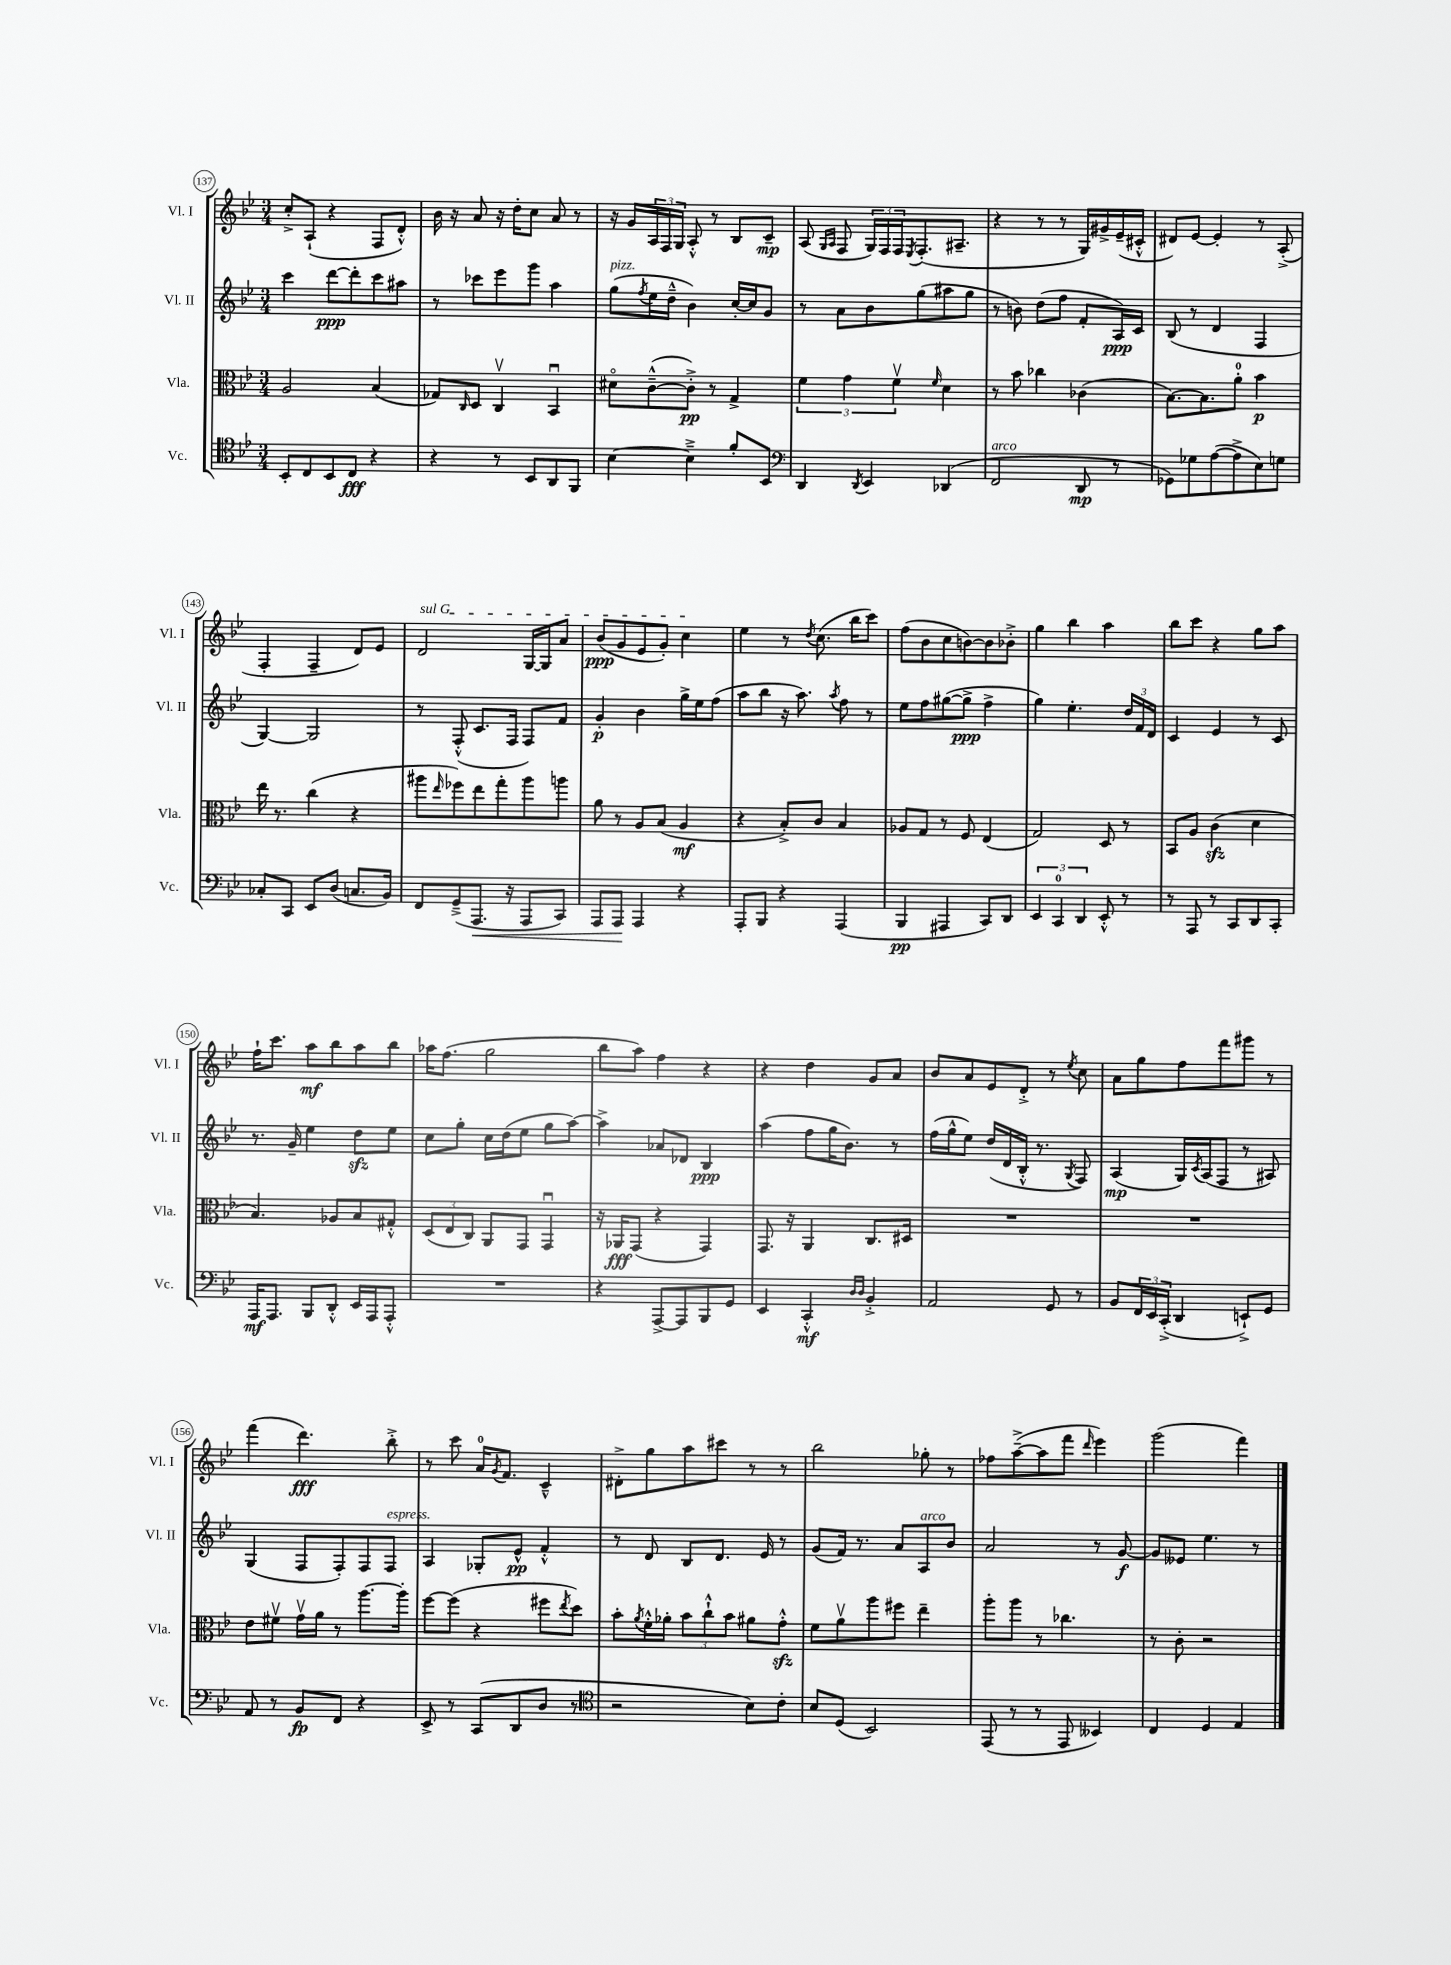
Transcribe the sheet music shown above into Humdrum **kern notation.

**kern	**kern	**kern	**kern
*staff4	*staff3	*staff2	*staff1
*clefC4	*clefC3	*clefG2	*clefG2
*k[b-e-]	*k[b-e-]	*k[b-e-]	*k[b-e-]
*M3/4	*M3/4	*M3/4	*M3/4
8BB-'	2A	4ccc	8cc'^
8C	.	.	(8A`
8BB-	.	[8ddd	4r
8C	.	8ddd']	.
4r	(4B-	8ccc	8F
.	.	8aa#	8d'^^)
=	=	=	=
4r	8G-)	8r	16b-
.	.	.	16r
.	16qqC	.	.
.	8D	8ccc-	8a
8r	4Cv	8eee-	16r
.	.	.	16dd'
8BB-	.	8ggg	8cc
8AA	4BB-u	4aa	8a
8FF	.	.	8r
=	=	=	=
[4B-	8d#o	(8gg	16r
.	.	.	16g
.	.	8qff	.
.	([8c~^^	16ee-	24A
.	.	.	24F
.	.	16dd~^^	.
.	.	.	24G
4B-~^]	8c'^])	4b-)	8A'^^
.	8r	.	8r
8f'	4G^	[16cc'	8B-
.	.	16cc]	.
8BB-	.	8g	8c~
=	=	=	=
*clefF4	*	*	*
4DD	6f	8r	(8A
.	.	.	16qqG
.	.	.	16qqA
.	.	8a	8F
.	6g	.	.
8qDD	.	.	.
4EE-	.	8b-	24G)
.	.	.	24F
.	6fv	.	24F
.	.	.	8qE-
.	.	(8gg	(8.F'
.	16qqf	.	.
(4DD-	4d	8aa#	.
.	.	.	8.A#~
.	.	8gg	.
=	=	=	=
2FF	8r	8r	4r
.	8b-	8b)	.
.	4cc-	(8dd	8r
.	.	8ff	8r
8DD	(4c-	8f'	16G)
.	.	.	16g#^
8r	.	16A)	(16e-~
.	.	16c	16c#'^^
=	=	=	=
8GG-)	[8.B-)	(8B-	8d#)
8G-	.	8r	[8e-
.	8.B-]	.	.
([8A	.	4d	4e-']
8A^]	8a'	.	.
8E-)	4b-	4F	8r
8G	.	.	(8A'^
=	=	=	=
8C-'	16ee-	[4G)	4F'
.	8.r	.	.
8CC	.	.	.
8EE-	(4cc	2G]	4F~
(8D	.	.	.
8.C	4r	.	8d)
.	.	.	8e-
16BB-)	.	.	.
=	=	=	=
8FF	8aa#	8r	2d
.	16qqee-	.	.
(8GG~^	8ff-)	(8F'^^	.
8.AAA	8ee-	8.c	.
.	8gg'	.	.
16r	.	16F	.
8AAA	8aa#	8F)	[16G
.	.	.	16G]
8CC)	8aa	8f	8a
=	=	=	=
8AAA	8a	4g'	(8b-
8AAA	8r	.	8g
4AAA	8A	4b-	8e-
.	(8B-	.	8g')
4r	4A	16gg^	4cc
.	.	16ee-	.
.	.	(8ff	.
=	=	=	=
8AAA'	4r	8aa	4ee-
8BBB-	.	8bb-	.
4r	8B-'^)	16r	8r
.	.	8.aa)	.
.	.	.	8qdd
.	8c	.	(8.cc
.	.	8qaa	.
(4AAA	4B-	8ff	.
.	.	.	16bb-
.	.	8r	8ccc)
=	=	=	=
4BBB-	8A-	8ee-	(8ff
.	8G	8ff	8b-
4AAA#	8r	([8gg#	8cc
.	8F	8gg#^]	[8b)
8CC)	(4E-	4ff^	8b]
8DD	.	.	8b-'^
=	=	=	=
6EE-	2G)	4gg)	4gg
6CC	.	.	.
.	.	4.ee-'	4bb-
6DD	.	.	.
8EE-'^^	8D	.	4aa
8r	8r	24dd	.
.	.	24f	.
.	.	24d	.
=	=	=	=
8r	8BB-	4c	8bb-
8AAA	8A	.	8ccc
8r	(4c	4e-	4r
8CC	.	.	.
8DD	4d	8r	8gg
8CC'	.	8c	8aa
=	=	=	=
16AAA	4.B-)	8.r	16ff`
8.AAA	.	.	8.ccc
.	.	16g~	.
8BBB-	.	4ee-	8aa
8DD'^^	8A-	.	8bb-
16EE-	8B-	8dd	8aa
16AAA	.	.	.
8AAA'^^	8G#'^^	8ee-	8bb-
=	=	=	=
2.r	(12D	8cc	16aa-
.	.	.	(8.ff
.	12E-	.	.
.	.	8gg'	.
.	12C)	.	.
.	8AA	16cc	2gg
.	.	(16dd	.
.	8GG	8ee-	.
.	4GGu	8gg	.
.	.	[8aa)	.
=	=	=	=
4r	16r	4aa^]	8bb-
.	16AA-	.	.
.	(8GG	.	8aa)
[8AAA^	4r	8a-	4ff
8AAA]	.	8d-	.
8BBB-	4GG)	4B-	4r
8GG	.	.	.
=	=	=	=
4EE-	8.GG	(4aa	4r
.	16r	.	.
4CC'^^	4AA	8ff	4dd
.	.	16gg	.
.	.	8.b-)	.
16qqD	.	.	.
16qqD	.	.	.
4BB-'^	8.C	.	8g
.	.	8r	8a
.	16D#	.	.
=	=	=	=
2AA	2.r	(16ff	8b-
.	.	16gg^^	.
.	.	8ee-)	8a
.	.	(16dd	8e-
.	.	16d	.
.	.	16B-'^^	8d'^
.	.	8.r	.
8GG	.	.	8r
.	.	8qG	8qee-
8r	.	8F)	8cc
=	=	=	=
8BB-	2.r	(4A	8a
24FF	.	.	8gg
24EE-	.	.	.
(24CC'^	.	.	.
4DD	.	16G)	8ff
.	.	8qc	.
.	.	(16A	.
.	.	8F	8fff
8EE`^)	.	8r	8ggg#
8GG	.	8A#)	8r
=	=	=	=
8AA	8e-	(4G	(4fff
8r	8f#v	.	.
8BB-	16gv	8F	4.ddd)
.	16a	.	.
8FF	8r	8F')	.
4r	[8.aa	8F	.
.	.	8F	8bb-'^
.	16aa']	.	.
=	=	=	=
8EE-^	[8ff	4A	8r
8r	(8ff]	.	8ccc
(8CC	4r	8G-'	16a
.	.	.	8qg
.	.	.	8.f
8DD	.	8e-^^	.
8D	8ff#	4f'^^	4c~^^
.	8qee-	.	.
8r	8dd)	.	.
=	=	=	=
*clefC4	*	*	*
2r	8b-'	8r	8d#'^
.	8qa	.	.
.	16f'^^	8d	8gg
.	16a-'	.	.
.	12b-	8B-	8aa
.	12cc`^^	.	.
.	.	8.d	8ccc#
.	12b-	.	.
8B-)	8a#	.	8r
.	.	16e-	.
8c'	8g'^^	8r	8r
=	=	=	=
8B-	8f	(8g	2bb-
(8D	8av	16f)	.
.	.	8.r	.
2BB-)	8aa	.	.
.	8ff#	8a	.
.	4ee-~	8A	8gg-'
.	.	8b-	8r
=	=	=	=
(8EE-	8aa'	2a	8ff-
8r	8aa	.	([8aa~^
8r	8r	.	8aa]
8EE-	4.cc-	.	8fff
.	.	.	16qqddd
4BB--)	.	8r	4eee-)
.	.	[8g	.
=	=	=	=
4C	8r	8g]	(2ggg
.	8c'	8e--	.
4D	2r	4.ee-	.
4E-	.	.	4fff)
.	.	8r	.
==	==	==	==
*-	*-	*-	*-
